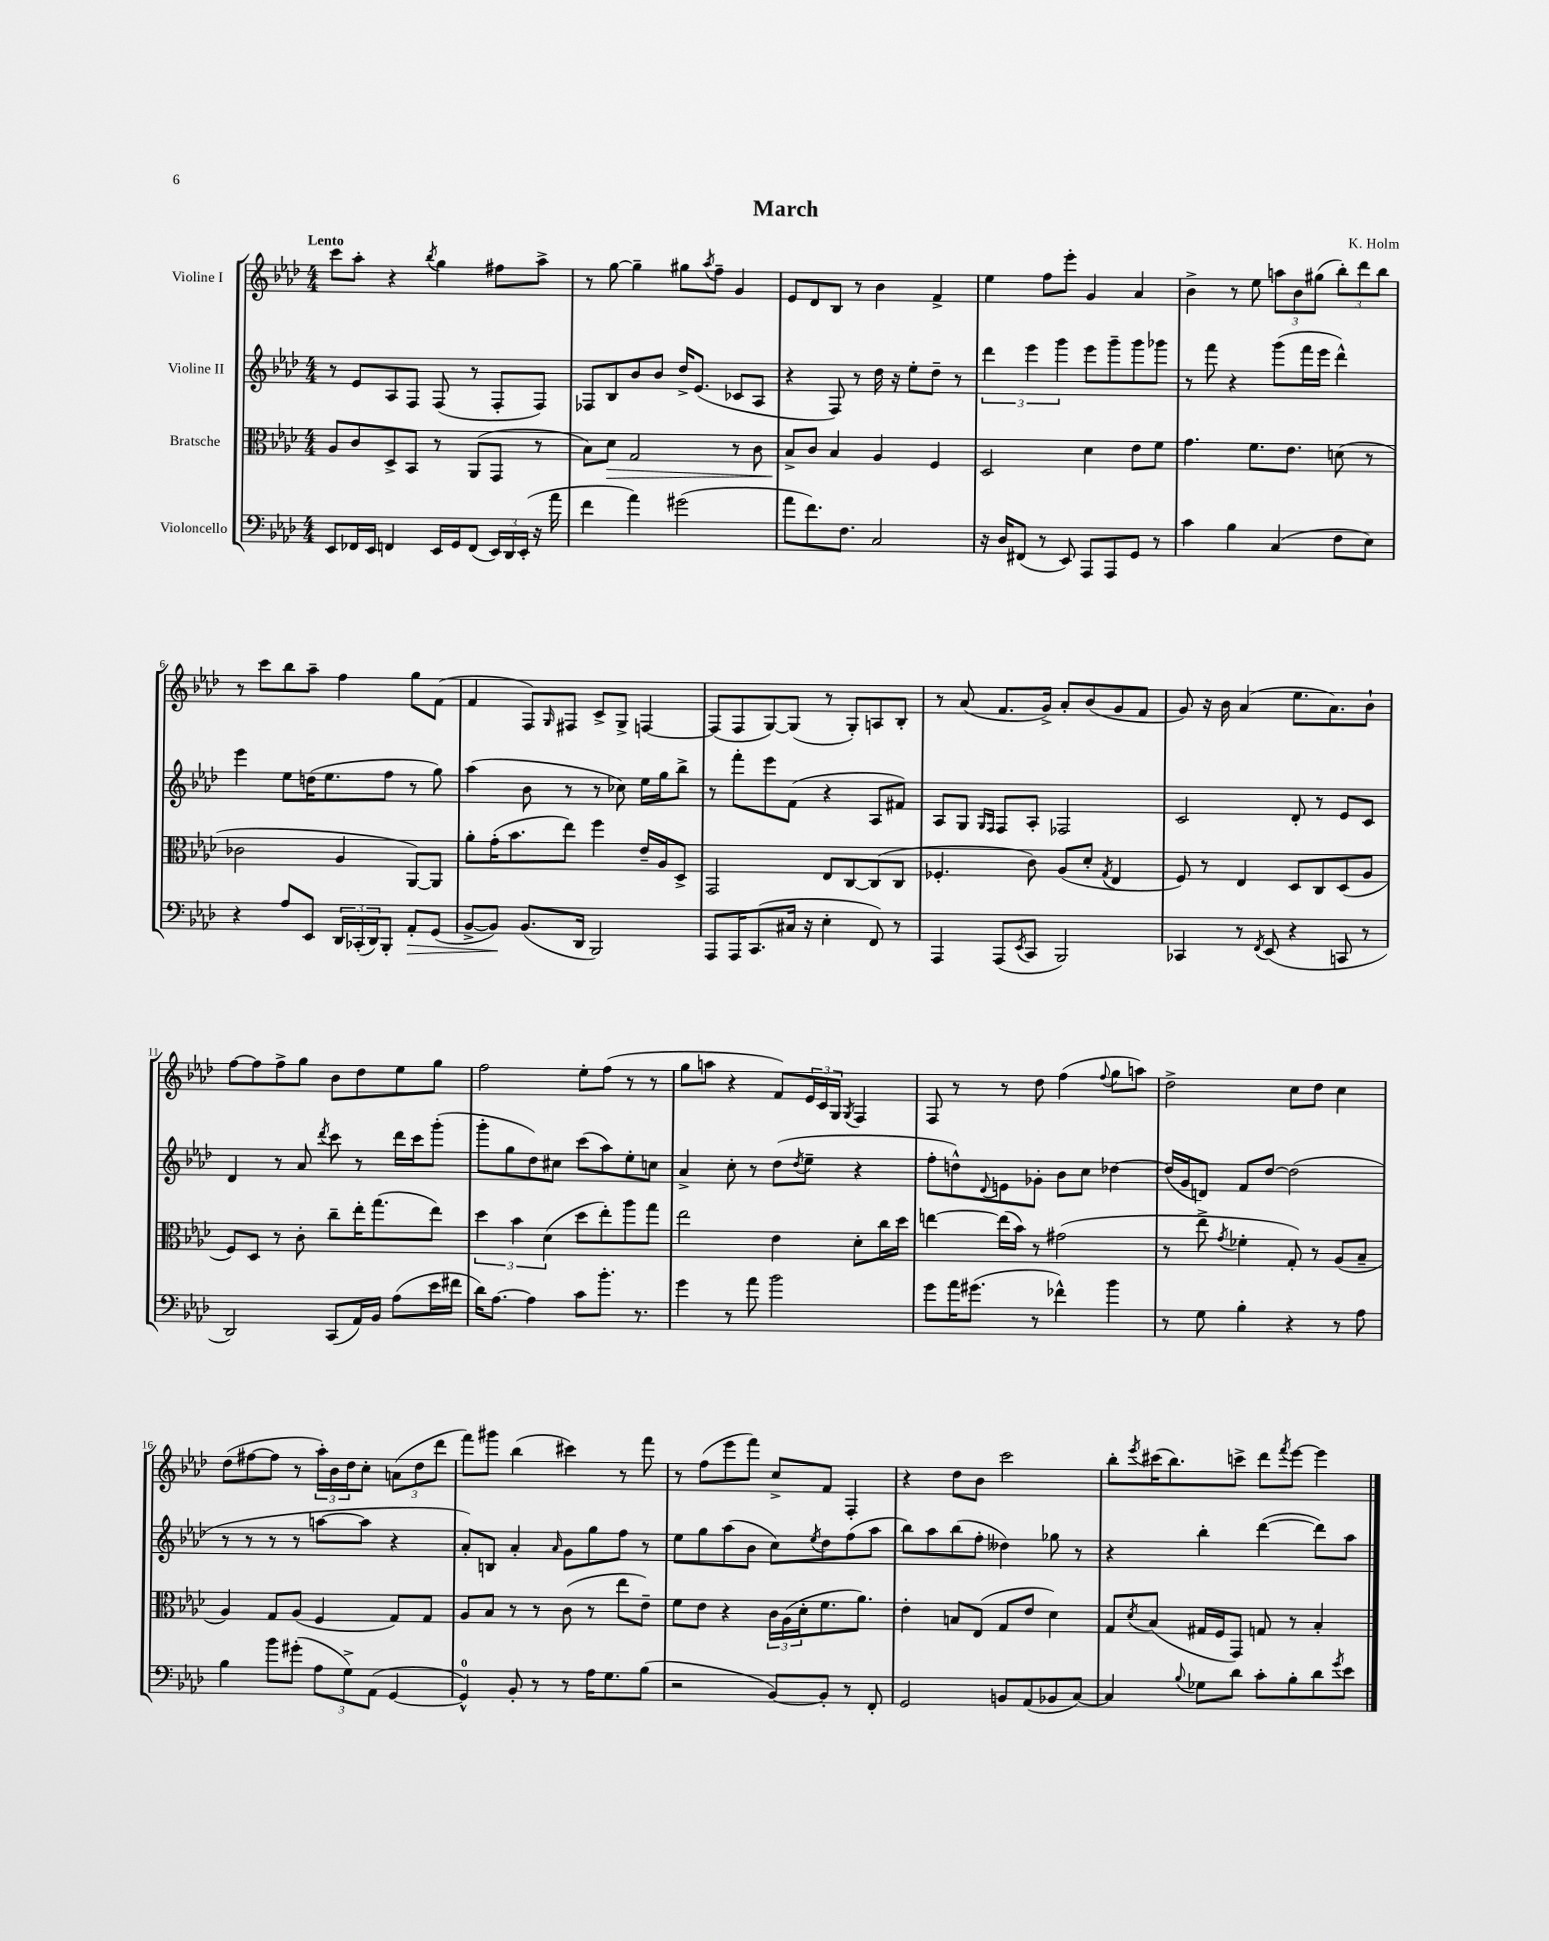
\header { title = "March" composer = "K. Holm" }
<<
\new StaffGroup <<
\new Staff = "s0" \with { instrumentName = "Violine I" } {
    \clef treble \key aes \major \numericTimeSignature \time 4/4 \tempo "Lento"
    c'''8 aes''8-. r4 \acciaccatura { bes''8 } g''4 fis''8 aes''8-> |
    r8 g''8~ g''4-- gis''8 \acciaccatura { aes''8 } f''8-- g'4 |
    ees'8 des'8 bes8 r8 bes'4 f'4-> |
    ees''4 f''8 ees'''8-. g'4 aes'4 |
    bes'4-> r8 ees''8 \tuplet 3/2 { a''8 bes'8 gis''8( } \tuplet 3/2 { bes''8-.) des'''8 bes''8 } |
    r8 c'''8 bes''8 aes''8-- f''4 g''8 f'8( |
    f'4 f8) \grace { g16 } fis8 c'8-> g8-> f4~ |
    f8( f8 g8~) g8( r8 g8-.) a8 bes8-. |
    r8 aes'8( f'8. g'16->) aes'8-. bes'8( g'8 f'8 |
    g'8) r16 bes'16 aes'4( ees''8. aes'8.) bes'8-! |
    f''8~ f''8 f''8-> g''8 bes'8 des''8 ees''8 g''8 |
    f''2 ees''8-. f''8( r8 r8 |
    g''8 a''8 r4 f'8) \tuplet 3/2 { ees'16 c'16 g16 } \acciaccatura { g8 } f4 |
    f8 r8 r8 des''8 f''4( \appoggiatura { f''8 } g''8 a''8) |
    des''2-> c''8 des''8 c''4 |
    des''8( fis''8~ fis''8 r8 \tuplet 3/2 { aes''16-.) bes'16 des''16 } c''8-. \tuplet 3/2 { a'8( des''8 des'''8 } |
    f'''8) gis'''8 bes''4( cis'''4) r8 f'''8 |
    r8 f''8( ees'''8 f'''8) c''8-> f'8 f4-. |
    r4 des''8 bes'8 c'''2 |
    bes''8-. \acciaccatura { ees'''8 } cis'''16( bes''8.) c'''8-> des'''8 \acciaccatura { f'''8 } ees'''8~ ees'''4 \bar "|." |
}
\new Staff = "s1" \with { instrumentName = "Violine II" } {
    \clef treble \key aes \major \numericTimeSignature \time 4/4
    r8 ees'8 aes8 f8 f8( r8 f8-. f8) |
    fes8 bes8 bes'8 bes'8 des''16-> ees'8.( ces'8 aes8 |
    r4 f8) r8 des''16 r16 ees''8-. des''8-- r8 |
    \tuplet 3/2 { des'''4 ees'''4 g'''4 } ees'''8 g'''8-- g'''8 ges'''8 |
    r8 f'''8 r4 g'''8( f'''16 ees'''16 des'''4-^) |
    ees'''4 ees''8 d''16( ees''8. f''8 r8 g''8) |
    aes''4( bes'8 r8 r8 ces''8) ees''16 g''16 bes''8-> |
    r8 f'''8-. ees'''8 f'8( r4 aes8 fis'8) |
    aes8 g8 \grace { g16 f16 } f8 aes8-. fes2 |
    c'2 des'8-. r8 ees'8 c'8 |
    des'4 r8 aes'8 \acciaccatura { des'''8 } c'''8 r8 des'''16 c'''16 g'''8-.( |
    g'''8-. g''8 des''8) cis''8 c'''8( aes''8) ees''8-. c''8 |
    aes'4-> c''8-. r8 des''8( \acciaccatura { des''8 } ees''8-- r4 |
    f''8-. d''8-^) \appoggiatura { des'8 } e'8 ges'8-. bes'8 c''8 des''4~ |
    des''16( g'16 d'8) f'8 des''8~ des''2( |
    r8 r8 r8 r8 a''8~ a''8 r4 |
    aes'8-.) b8 aes'4-. \grace { aes'16 } g'8 g''8 f''8 r8 |
    ees''8 g''8 aes''8( bes'8 c''8) \acciaccatura { ees''8 } des''8 f''8( aes''8 |
    bes''8) aes''8 bes''8( f''8-. deses''4) ges''8 r8 |
    r4 bes''4-. des'''4~( des'''8) aes''8 \bar "|." |
}
\new Staff = "s2" \with { instrumentName = "Bratsche" } {
    \clef alto \key aes \major \numericTimeSignature \time 4/4
    aes8 c'8 des8-> bes,8 r8 aes,8( g,8 r8 |
    bes8) des'8\> g2 r8 c'8 |
    bes8->\! c'8 bes4 aes4 f4 |
    des2 des'4 ees'8 f'8 |
    g'4. f'8. ees'8. d'8( r8 |
    ces'2 aes4 aes,8~) aes,8 |
    aes'8-. g'16-.( bes'8. ees''8) f''4 ees'16-- aes16 des8-> |
    g,2 ees8 c8~ c8( c8 |
    fes4.-. c'8) aes8( des'8-. \acciaccatura { g8 } ees4 |
    f8) r8 ees4 des8 c8 des8( aes8 |
    f8) des8 r8 c'8-. c''8-- ees''16-. g''8.( ees''8) |
    \tuplet 3/2 { des''4 bes'4 des'4( } des''8 ees''8-.) aes''8 g''8 |
    ees''2 ees'4 des'8-. c''16 des''16 |
    e''4~ e''16( bes'16) r8 gis'2( |
    r8 ees''8-> \acciaccatura { g'8 } fes'4-. g8-.) r8 aes8( bes8-- |
    aes4) g8 aes8( f4 g8) g8 |
    aes8 bes8 r8 r8 c'8( r8 ees''8 ees'8--) |
    f'8 ees'8 r4 \tuplet 3/2 { c'16 aes16( des'16-. } f'8. aes'8.) |
    ees'4-. b8 ees8( g8 ees'8 des'4) |
    g8 \acciaccatura { des'8 } bes8( gis16 f16 g,8) g8 r8 bes4-. \bar "|." |
}
\new Staff = "s3" \with { instrumentName = "Violoncello" } {
    \clef bass \key aes \major \numericTimeSignature \time 4/4
    ees,8 fes,16 ees,16 f,4 ees,16 g,16 f,8( \tuplet 3/2 { ees,16) des,16 ees,16-.( } r16 aes'16 |
    f'4 aes'4) gis'2( |
    aes'8 f'8.) f8. c2 |
    r16 des16 fis,8( r8 ees,8) aes,,8 aes,,8 g,8 r8 |
    c'4 bes4 c4( f8 ees8) |
    r4 aes8 ees,8 \tuplet 3/2 { des,16 ces,16-.( des,16) } bes,,8-. aes,8-.\> g,8( |
    bes,8~-> bes,8\!) bes,8.( des,16 bes,,2) |
    aes,,8 aes,,16 c,8.( cis16 r16 ees4-. f,8) r8 |
    aes,,4 aes,,8( \acciaccatura { ees,8 } c,8 bes,,2) |
    ces,4 r8 \acciaccatura { f,8 } ees,8( r4 c,8 r8 |
    des,2) c,8( aes,16) bes,16 aes8( ees'16 fis'16 |
    des'16) aes8.~ aes4 c'8 bes'8.-. r8. |
    g'4 r8 aes'8 bes'2 |
    g'8 aes'16 gis'8.( r8 fes'4-^) bes'4 |
    r8 g8 bes4-. r4 r8 aes8 |
    bes4 bes'8 gis'8-.( \tuplet 3/2 { aes8 g8->) aes,8( } g,4~ |
    g,4-0-^) bes,8-. r8 r8 aes16 g8. bes8( |
    r2 bes,8~) bes,8-. r8 f,8-. |
    g,2 b,8 aes,8( bes,8 c8~) |
    c4 \appoggiatura { bes8 } ges8 des'8 c'8-. bes8-. des'8 \acciaccatura { g'8 } ees'8 \bar "|." |
}
>>
>>
